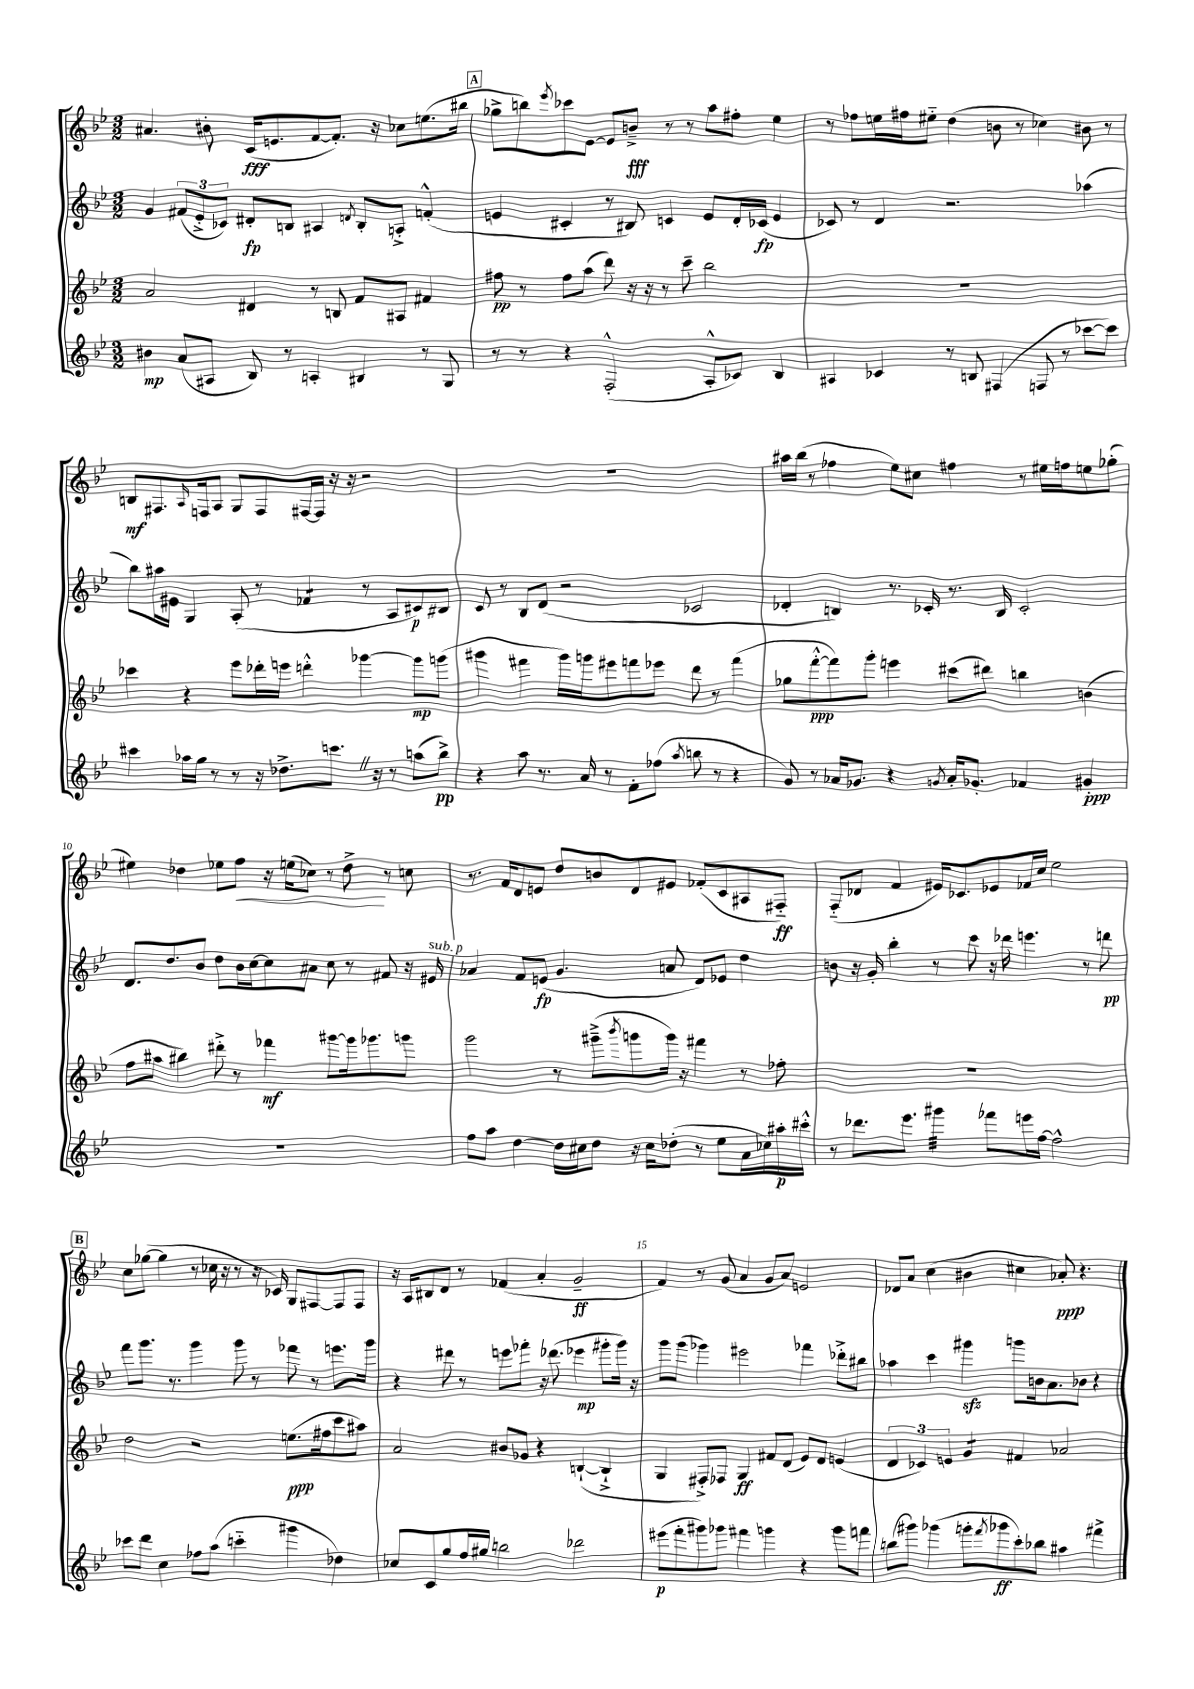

**kern	**kern	**kern	**kern
*staff4	*staff3	*staff2	*staff1
*clefG2	*clefG2	*clefG2	*clefG2
*k[b-e-]	*k[b-e-]	*k[b-e-]	*k[b-e-]
*M3/2	*M3/2	*M3/2	*M3/2
4b#	2a	4g	4.a#
(8a	.	(12f#	.
.	.	12e-'^	.
8A#	.	.	8b#'
.	.	12c-)	.
8B-)	4d#	8d#'	(16c
.	.	.	8.e
8r	.	8B	.
4A'	8r	4A#	[8f
.	8B	.	8.f'])
.	.	8qd	.
4B#	8f	8B'	.
.	.	.	16r
.	8A#	8A'^	8cc-
8r	4f#	(4f'^^	(8.ee
8G	.	.	.
.	.	.	16bb#
=	=	=	=
8r	8ff#	4e	8gg-^
8r	8r	.	8bb)
.	.	.	8qeee-
4r	8ff#	4c#'	8ccc-
.	(8aa	.	[8e-
(2F'^^	8ddd)	8r	8e-]
.	16r	8B#)	8b~^
.	16r	.	.
.	8r	4c	8r
.	8ccc~	.	8r
8A'^^	2bb-	8e	8aa
8c-)	.	16d'	8ff#'
.	.	(16c-	.
4B-	.	4e	4ee-
=	=	=	=
4A#	1.r	8c-)	8r
.	.	8r	8ff-
4c-	.	4d	16ee
.	.	.	16ff#
.	.	.	8ee#'~
8r	.	2.r	(4dd
8B	.	.	.
(4F#	.	.	8b
.	.	.	8r
8F	.	.	4cc-)
8r	.	.	.
[8ccc-	.	(4aa-	8b#
8ccc-])	.	.	8r
=	=	=	=
4ccc#	4ccc-	8bb-)	8B
.	.	16aa#	8.F#
.	.	16e#	.
16aa-	4r	4G	.
.	.	.	16qqA
16gg	.	.	16F
8r	.	.	8A
8r	8eee-	(8A'	8G
16r	16ddd-'	8r	8F
8.dd-^	16eee	.	.
.	4ddd'^^	4f-	[16F#
.	.	.	16F#]
8.ccc	.	.	16r
.	.	.	16r
.	[4ggg-	8r	2r
16r	.	.	.
8r	.	8A	.
(8aa	8ggg-]	8c#)	.
8bb-^)	(8ggg	8B#	.
=	=	=	=
4r	4ggg#	8c	1.r
.	.	8r	.
8aa	4fff#	8B-	.
8.r	.	(8d	.
.	16ggg#)	2r	.
16a	16ggg	.	.
8r	8eee#	.	.
8f'	8fff	.	.
(8ff-	8eee-	.	.
8qaa	.	.	.
8bb	8ddd	2c-	.
8r	8r	.	.
4r	(4fff	.	.
=	=	=	=
8g)	8gg-	4d-'	16aa#
.	.	.	(16bb-
8r	[8fff'^^	.	8r
16a-	8fff])	4B)	4ff-
8.g-	.	.	.
.	8ggg'	.	.
4r	4eee	8.r	8ee-)
.	.	.	8cc#
.	.	16c-'	.
8qg	.	.	.
16a-'	(8ccc#	8.r	4ff#
8.g-'	.	.	.
.	8ddd#)	.	.
.	.	16B	.
4f-	4bb	2c-'	8r
.	.	.	16ee#
.	.	.	16ff
4g#'	(4b	.	8ee
.	.	.	(8gg-'
=	=	=	=
1.r	8ff	8.d	4ee#)
.	8aa#	.	.
.	.	8.dd	.
.	4bb#)	.	4dd-
.	.	8b-	.
.	8ddd#'^	8dd	8ee-
.	8r	16b-	8ff
.	.	[16cc	.
.	4fff-	8cc]	16r
.	.	.	(16ee
.	.	8a#	8cc-)
.	[8ggg#	8cc	8r
.	16ggg#]	8r	8dd-^
.	8.ggg-	.	.
.	.	8f#	8r
.	8ggg	16r	8cc
.	.	16e#	.
=	=	=	=
8ff	2ggg	4a-	8.r
8aa	.	.	.
.	.	.	16f
[4dd	.	8f	8d
.	.	(8e	8e
16dd]	8r	4.g	8dd
16cc#	.	.	.
8dd	(8ggg#~^	.	8b
.	8qbbb-	.	.
16r	8ggg	.	8d
16cc#	.	.	.
(8dd-'	16ggg)	8a	8e#
.	16r	.	.
8r	4fff#	8d)	(8f-'
8ee-	.	8e-	8c
16a	8r	4dd	8A#
16cc-)	.	.	.
16aa#'	8ff-'	.	8F#'~)
16ccc#'^^	.	.	.
=	=	=	=
8r	1.r	8b	(8F'~
8.ddd-	.	16r	8d-
.	.	16g'	.
.	.	4bb-'	4f
8.eee-	.	.	.
4ggg#	.	8r	16e#)
.	.	.	8.c-
.	.	8ccc	.
8fff-	.	16r	8e-
.	.	16ddd-	.
16eee	.	4.eee	16f-
[16ff	.	.	16cc
2ff^^]	.	.	2ee-
.	.	8r	.
.	.	8ddd	.
=	=	=	=
8ccc-	2dd	8fff	8cc
8ddd	.	8.ggg	([8gg-
4cc	.	.	4gg-]
.	.	8.r	.
8ff-	2r	4ggg	8r
(8aa	.	.	16cc-
.	.	.	16r
4ccc'~	.	8ggg	8r
.	.	8r	16r
.	.	.	16c-)
4ggg#	(8.ee	8fff-	8G
.	.	8r	[8F#
.	16ff#	.	.
4dd-)	8ccc	8.eee	8F#]
.	8aa#)	.	8F#
.	.	16ggg	.
=	=	=	=
8cc-	2a	4r	16r
.	.	.	16A
8c	.	.	8B#
8gg	.	8ddd#	8d
16ff	.	8r	8r
16gg#	.	.	.
2bb	8b#	8eee	(4f-
.	8g-	8fff-'	.
.	4r	16r	4a'
.	.	(8.ddd-	.
2ddd-	([4B`	4eee-	2g~
.	4B`^]	8ggg#'	.
.	.	16ggg#)	.
.	.	16r	.
=	=	=	=
(8eee#	4G	8ggg	4f)
8fff'	.	(8ggg	.
8ggg#)	8F#'^)	4ggg-)	8r
8ggg-	8F-	.	(8g
4fff#	4G	2eee#	4a
4ggg	8f#	.	8g
.	(8d	.	8a)
4r	8e-)	4fff-	2e
.	8d	.	.
8ggg	(4e	8ddd-'^	.
8fff	.	8bb#	.
=	=	=	=
(8bb	6d	4aa-	8d-
8ggg#)	.	.	8a
.	6c-)	.	.
(4ggg-	.	4ccc	(4cc
.	6e	.	.
8ggg'	4g	4ggg#	4b#
8qfff	.	.	.
8ggg-	.	.	.
8ccc')	4f#	8ggg	4cc#
8bb-	.	16b	.
.	.	8.a	.
4aa#	2a-	.	8a-')
.	.	8b-	4.r
4fff#^	.	4r	.
==	==	==	==
*-	*-	*-	*-
